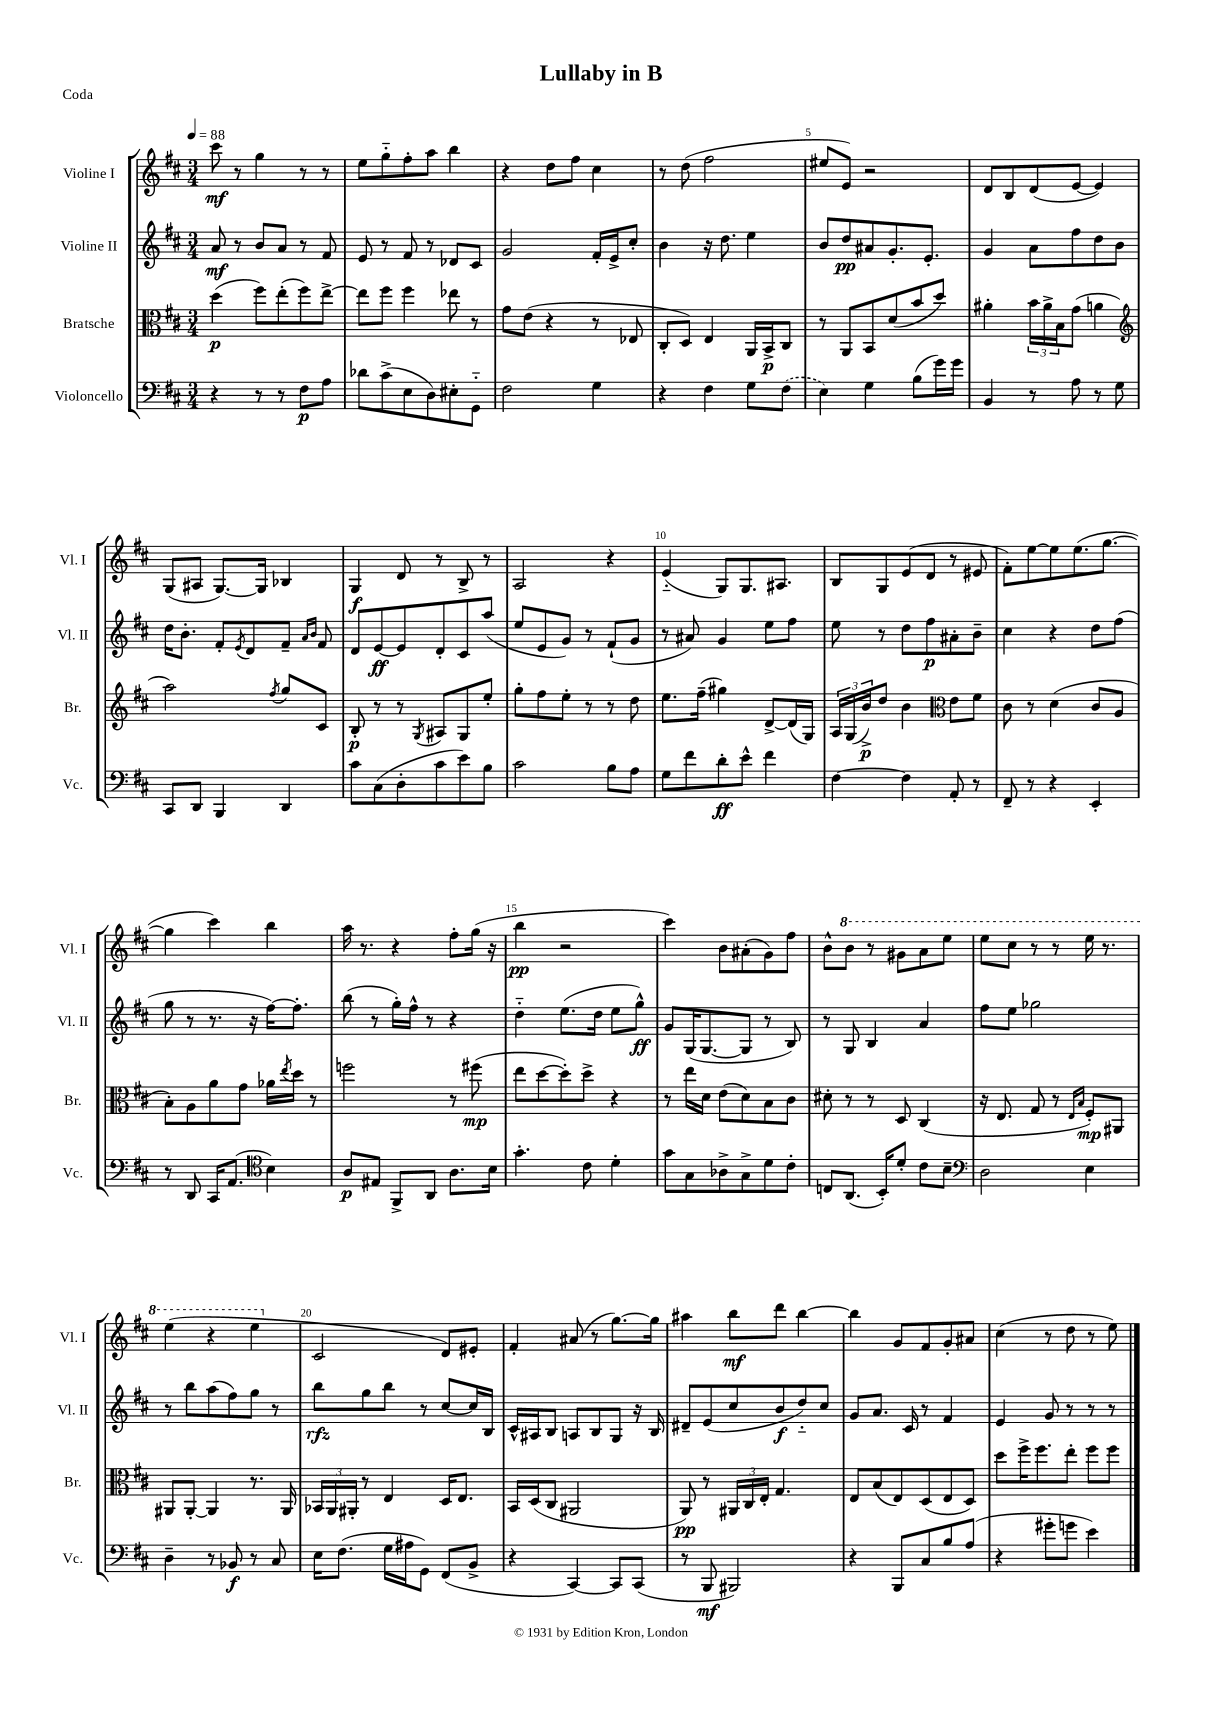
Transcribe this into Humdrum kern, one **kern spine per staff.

**kern	**kern	**kern	**kern
*staff4	*staff3	*staff2	*staff1
*clefF4	*clefC3	*clefG2	*clefG2
*k[f#c#]	*k[f#c#]	*k[f#c#]	*k[f#c#]
*M3/4	*M3/4	*M3/4	*M3/4
*MM88	*MM88	*MM88	*MM88
4r	(4dd\	8a/	8ccc#\
.	.	8r	8r
8r	8ff#\L)	8b/L	4gg\
8r	(8ee'\	8a/J	.
8F#\L	8ff#\)	8r	8r
8A\J	[8ee^\J	8f#/	8r
=	=	=	=
8d-\L	8ee\]L	8e/	8ee\L
(8c#^\	8ff#\J	8r	8gg'~\
8E\	4ff#\	8f#/	8ff#'\
8D\)	.	8r	8aa\J
8E#'\	8ee-\	8d-/L	4bb\
8GG'~\J	8r	8c#/J	.
=	=	=	=
2F#\	8g\L	2g/	4r
.	(8e\J	.	.
.	4r	.	8dd\L
.	.	.	8ff#\J
4G\	8r	16f#'/LL	4cc#\
.	.	16e^/J	.
.	8E-/	8cc#'/J	.
=	=	=	=
4r	8C#'/L	4b\	8r
.	8D/J)	.	(8dd\
4F#\	4E/	16r	2ff#\
.	.	8.dd\	.
8G\L	16AA/LL	4ee\	.
.	16BB^/J	.	.
(8F#\J	8C#/J	.	.
=	=	=	=
4E\)	8r	8b/L	8ee#/L
.	8AA/L	8dd/	8e/J)
4G\	8BB/	8a#/	2r
.	(8d/	8.g'/	.
(8B\L	8b/	.	.
.	.	8.e'/J	.
16g\L)	8dd/J)	.	.
16g\JJ	.	.	.
=	=	=	=
4BB/	4a#'\	4g/	8d/L
.	.	.	8B/
8r	24b\LL	8a\L	(8d/
.	24a#^\	.	.
.	24B\J	.	.
8A\	(8g\J	8ff#\	[8e/J
8r	4a\	8dd\	4e/])
8G\	.	8b\J	.
=	=	=	=
*	*clefG2	*	*
8CC#/L	2aa\)	16dd\LK	(8G/L
.	.	8.b'\J	.
8DD/J	.	.	8A#/J
4BBB/	.	8f#'/L	[8.G/L)
.	.	8qe/	.
.	.	8d/	.
.	.	.	16G/]Jk
.	8qff#/	.	.
4DD/	8gg/L	8f#~/J	4B-/
.	.	16qqa/LL	.
.	.	16qqb/JJ	.
.	8c#/J	8f#/	.
=	=	=	=
8c#\L	8B'/	8d/L	4G/
(8C#\	8r	[8e/	.
8D'\	8r	8e/]	8d/
.	8qG/	.	.
8c#\	8A#/L	8d'/	8r
8e\)	8G/	8c#/	8B^/
8B\J	8ee'/J	(8aa/J	8r
=	=	=	=
2c#\	8gg'\L	8ee/L	2A/
.	8ff#\	8e/	.
.	8ee'\J	8g/J)	.
.	8r	8r	.
8B\L	8r	(8f#`/L	4r
8A\J	8dd\	8g/J	.
=	=	=	=
8G\L	8.ee\L	8r	(4e'~/
8f#\	.	8a#/)	.
.	(16ff#~\Jk	.	.
8d'\	4gg#\)	4g/	8G/L)
8e^^\J	.	.	8.G/
4f#\	[8d^/L	8ee\L	.
.	.	.	8.A#/J
.	(16d/]L	8ff#\J	.
.	16G/JJ)	.	.
=	=	=	=
[4F#\	24A/LL	8ee\	8B/L
.	(24G/	.	.
.	24b^/J)	.	.
.	8dd/J	8r	8G/
4F#\]	4b\	8dd\L	(8e/
.	.	8ff#\	8d/J
*	*clefC3	*	*
8AA'/	8e\L	8a#'\	8r
8r	8f#\J	8b~\J	8e#/
=	=	=	=
8FF#~/	8c#\	4cc#\	8f#'\L)
8r	8r	.	[8ee\
4r	(4d\	4r	8ee\]
.	.	.	(8.ee\
4EE'/	8c#/L	8dd\L	.
.	.	.	[8.gg\J
.	8A/J	(8ff#\J	.
=	=	=	=
8r	8B'\L)	8gg\	4gg\]
8DD/	8A\	8r	.
16CC#/LK	8a\	8.r	4ccc#\)
(8.AA/J	.	.	.
.	8g\J	.	.
.	.	16r	.
*clefC4	*	*	*
4B\)	16a-\LL	[16ff#\LK)	4bb\
.	8qee/	.	.
.	16dd\JJ	8.ff#'\]J	.
.	8r	.	.
=	=	=	=
8A/L	2ff\	(8bb\	16aa\
.	.	.	8.r
8E#/J	.	8r	.
8FF#^/L	.	16gg'\LL)	4r
.	.	16ff#^^\JJ	.
8AA/J	.	8r	.
8.A\L	8r	4r	8ff#'\L
.	(8ff#\	.	(16gg\Jk
16B\Jk	.	.	16r
=	=	=	=
4.g'\	8ee\L	4dd'~\	4bb\
.	[8dd\	.	.
.	8dd'\])	(8.ee\L	2r
8c#\	8dd^\J	.	.
.	.	16dd\Jk	.
4d'\	4r	8ee\L	.
.	.	8gg^^\J)	.
=	=	=	=
8g\L	8r	8g/L	4ccc#\)
8G\	16ee\LL	(16G/K	.
.	16d\JJ	[8.G/	.
8A-^\	(8e\L	.	8b\L
8G^\	8d\)	8G/]J	(8a#'\
8d\	8B\	8r	8g\)
8c#'\J	8c#\J	8B/)	8ff#\J
=	=	=	=
8C/L	8d#'\	8r	8b^^\L
(8.AA/J	8r	8G/	8bb\J
.	8r	4B/	8r
16BB'/LK)	.	.	.
8d'/J	8D/	.	8gg#\L
8c#\L	(4C#/	4a/	8aa\
8B~\J	.	.	8eee\J
=	=	=	=
*clefF4	*	*	*
2D\	16r	8ff#\L	8eee\L
.	8.E/	.	.
.	.	8ee\J	8ccc#\J
.	8G/	2gg-\	8r
.	8r	.	8r
.	16qqE/LL	.	.
.	16qqB/JJ	.	.
4E\	8F#'/L)	.	16eee\
.	.	.	8.r
.	8AA#/J	.	.
=	=	=	=
4D~\	8AA#/L	8r	(4eee\
.	[8AA#'/J	8bb\L	.
8r	4AA#/]	(8aa\	4r
8BB-/	.	8ff#\)	.
8r	8.r	8gg\J	4eee\
8C#/	.	8r	.
.	16AA#/	.	.
=	=	=	=
16E\LK	24BB-/LL	8bb\L	2c#/
.	24AA/	.	.
(8.F#\J	.	.	.
.	24AA#'/JJ	.	.
.	8r	8gg\	.
16G\LL	4E/	8bb\J	.
16A#\J	.	.	.
8GG\J)	.	8r	.
(8FF#/L	16D/LK	[8cc#/L	8d/L)
.	8.E/J	.	.
8BB^/J	.	16cc#/]L	8e#'/J
.	.	16B/JJ	.
=	=	=	=
4r	16BB/LL	16c#^^/LL	4f#'/
.	(16D/J	16A#/J	.
.	8C#/J	8B/J	.
[4CC#/)	2AA#/	8A/L	(8a#/
.	.	8B/	8r
8CC#/]L	.	8G/J	[8.gg\L)
(8CC#/J	.	16r	.
.	.	16B/	16gg\]Jk
=	=	=	=
8r	8AA/)	8d#~/L	4aa#\
8BBB/	8r	(8e/	.
2BBB#/)	24AA#/LL	8cc#/	8bb\L
.	24C#/	.	.
.	24E'/JJ	.	.
.	4.G/	8b/	8ddd\J
.	.	8dd'~/)	[4bb\
.	.	8cc#/J	.
=	=	=	=
4r	8E/L	8g/L	4bb\]
.	(8B/	8.a/J	.
8BBB/L	8E/)	.	8g/L
.	.	16c#/	.
8C#/	(8D/	8r	8f#/
8B/	8E/	4f#/	8g'/
(8A/J	8D/J)	.	8a#/J
=	=	=	=
4r	8dd\L	4e/	(4cc#\
.	16ff#^\K	.	.
.	8.ff#\	.	.
8g#'\L	.	8g/	8r
8g\J	8ee'\J	8r	8dd\
4e\)	8ff#\L	8r	8r
.	8ff#\J	8r	8ee\)
==	==	==	==
*-	*-	*-	*-
